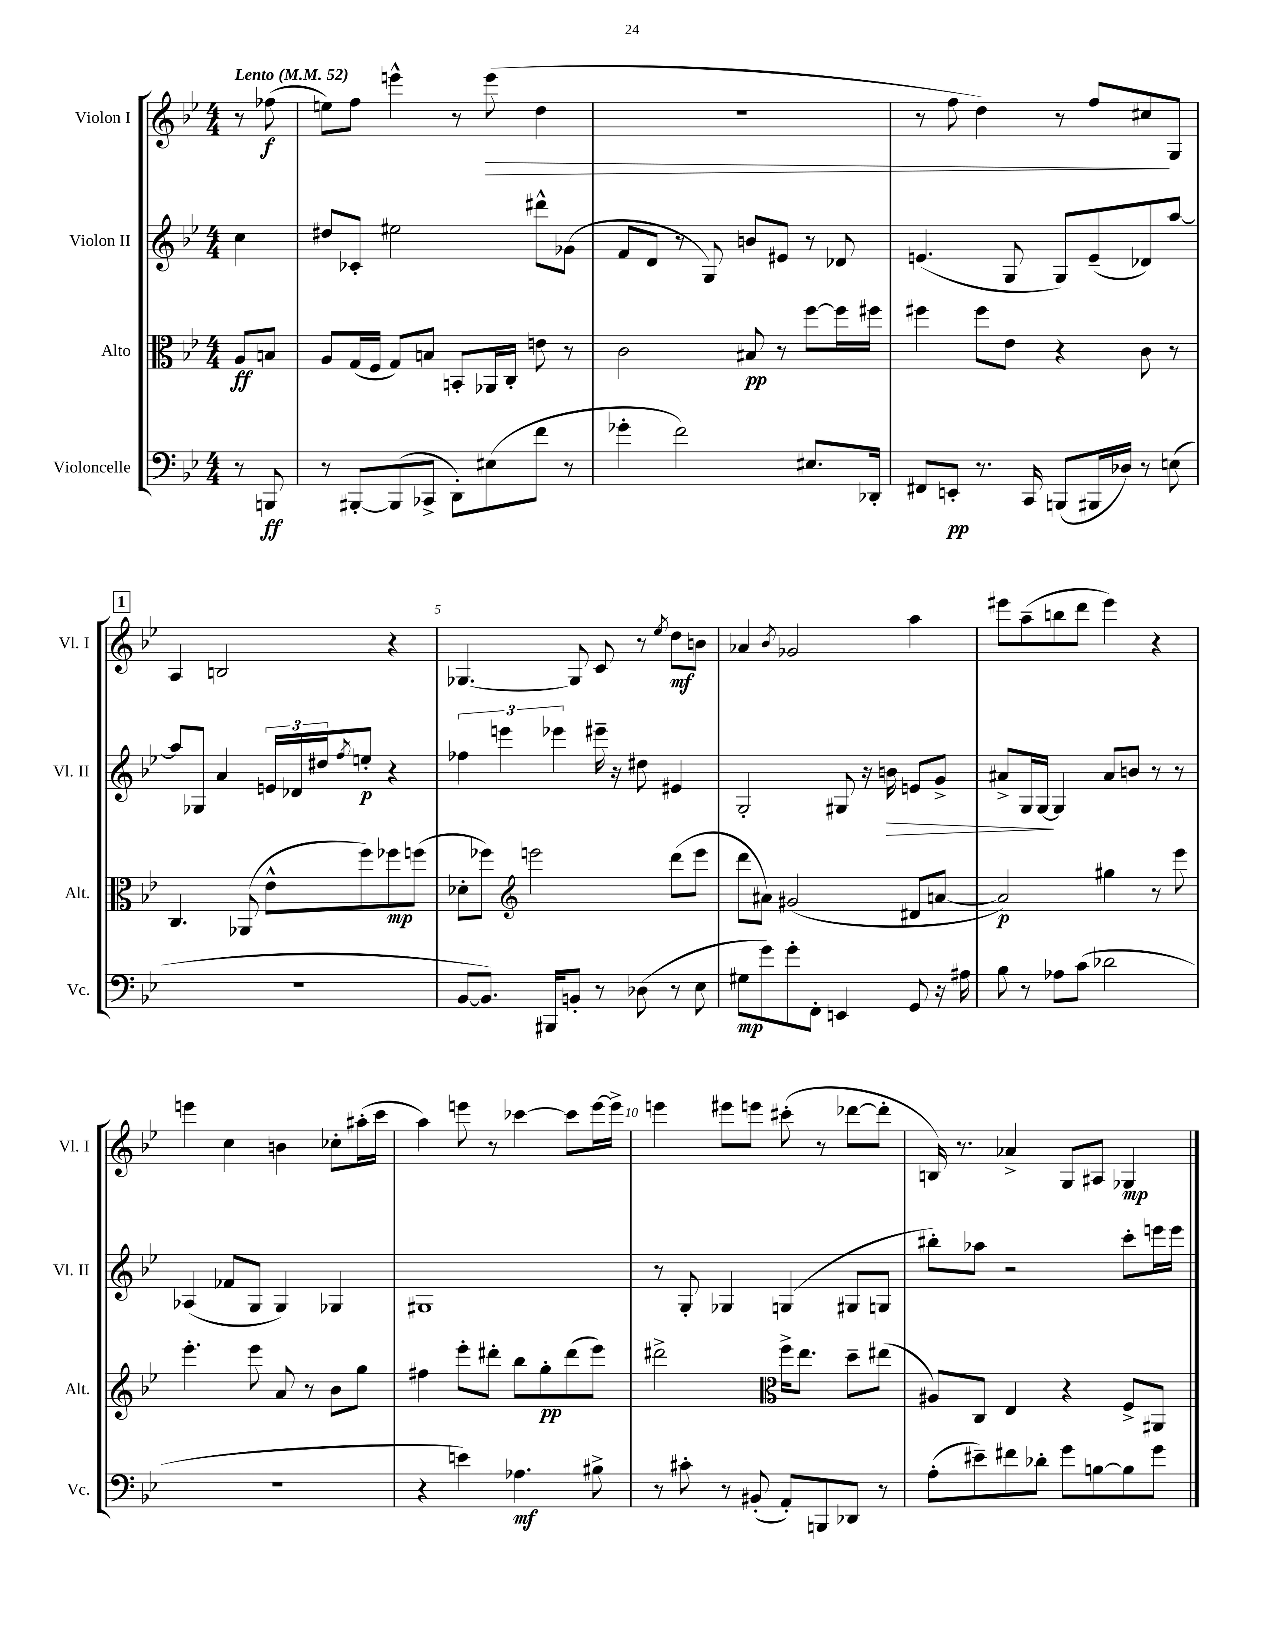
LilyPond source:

<<
\new StaffGroup <<
\new Staff = "s0" \with { instrumentName = "Violon I" shortInstrumentName = "Vl. I" } {
    \clef treble \key bes \major \numericTimeSignature \time 4/4 \partial 4 \tempo "Lento" 4 = 52
    r8 fes''8\f( |
    e''8) f''8 e'''4-^ r8 e'''8\>( d''4 |
    R1 |
    r8 f''8 d''4) r8 f''8 cis''8\! g8 |
    \mark \markup { \box "1" } a4 b2 r4 |
    ges4.~ ges8 c'8 r8 \acciaccatura { ees''8 } d''8\mf b'8 |
    aes'4 \acciaccatura { bes'8 } ges'2 a''4 |
    eis'''8 a''8--( b''8 d'''8 eis'''4) r4 |
    e'''4 c''4 b'4 ces''8-. ais''16-.( c'''16 |
    a''4) e'''8 r8 ces'''4~ ces'''8 e'''16~ e'''16-> |
    e'''4 eis'''8 e'''8 cis'''8-.( r8 des'''8~ des'''8-. |
    b16) r8. aes'4-> g8 ais8 ges4\mp \bar "|." |
}
\new Staff = "s1" \with { instrumentName = "Violon II" shortInstrumentName = "Vl. II" } {
    \clef treble \key bes \major \numericTimeSignature \time 4/4 \partial 4
    c''4 |
    dis''8 ces'8-. eis''2 dis'''8-^ ges'8( |
    f'8 d'8 r8 g8) b'8 eis'8 r8 des'8 |
    e'4.( g8 g8) e'8--( des'8) a''8~ |
    \mark \markup { \box "1" } a''8 ges8 a'4 \tuplet 3/2 { e'16 des'16 dis''16 } \acciaccatura { f''8 } e''8-.\p r4 |
    \tuplet 3/2 { fes''4 e'''4 ees'''4 } eis'''16-- r16 dis''8 eis'4 |
    g2-. gis8 r16 b'16\> e'8 g'8-> |
    ais'8-> g16 g16~\! g4 ais'8 b'8 r8 r8 |
    aes4( fes'8 g8 g4) ges4 |
    gis1 |
    r8 g8-. ges4 g4( gis8 g8 |
    bis''8-.) aes''8 r2 c'''8-. e'''16 e'''16 \bar "|." |
}
\new Staff = "s2" \with { instrumentName = "Alto" shortInstrumentName = "Alt." } {
    \clef alto \key bes \major \numericTimeSignature \time 4/4 \partial 4
    a8\ff b8 |
    a8 g16( f16 g8) b8 b,8-. aes,16 c16-. e'8 r8 |
    c'2 bis8\pp r8 f''8~ f''16 fis''16 |
    fis''4 fis''8 ees'8 r4 c'8 r8 |
    \mark \markup { \box "1" } c4. aes,8( ees'8-^ f''8) fes''8\mp f''8( |
    des'8-. fes''8) \clef treble e'''2 d'''8( e'''8 |
    d'''8 ais'8) gis'2( dis'8 a'8~ |
    a'2\p) gis''4 r8 ees'''8 |
    ees'''4.-. ees'''8 a'8 r8 bes'8 g''8 |
    fis''4 ees'''8-. dis'''8-. bes''8 g''8-.\pp dis'''8( ees'''8) |
    dis'''2-> \clef alto f''16-> ees''8. d''8-- eis''8( |
    ais8) c8 ees4 r4 f8-> ais,8 \bar "|." |
}
\new Staff = "s3" \with { instrumentName = "Violoncelle" shortInstrumentName = "Vc." } {
    \clef bass \key bes \major \numericTimeSignature \time 4/4 \partial 4
    r8 b,,8\ff |
    r8 bis,,8~-. bis,,8( ces,8-> d,8-.) eis8( f'8 r8 |
    ges'4-. f'2) eis8. des,16-. |
    fis,8 e,8-.\pp r8. c,16 b,,8( bis,,16 des16) r8 e8( |
    \mark \markup { \box "1" } r1 |
    bes,8~ bes,8.) bis,,16 b,8-. r8 des8( r8 ees8 |
    gis8\mp g'8) g'8-. f,8-. e,4 g,8 r16 ais16 |
    bes8 r8 aes8 c'8( des'2 |
    r1 |
    r4 e'4) aes4.\mf bis8-> |
    r8 cis'8-. r8 bis,8-.( a,8-.) b,,8 des,8 r8 |
    a8-.( eis'8--) fis'8 des'8-. g'8 b8~ b8 g'8 \bar "|." |
}
>>
>>
\layout { \context { \Score \override BarNumber.break-visibility = ##(#f #t #t) barNumberVisibility = #(every-nth-bar-number-visible 5) } }
